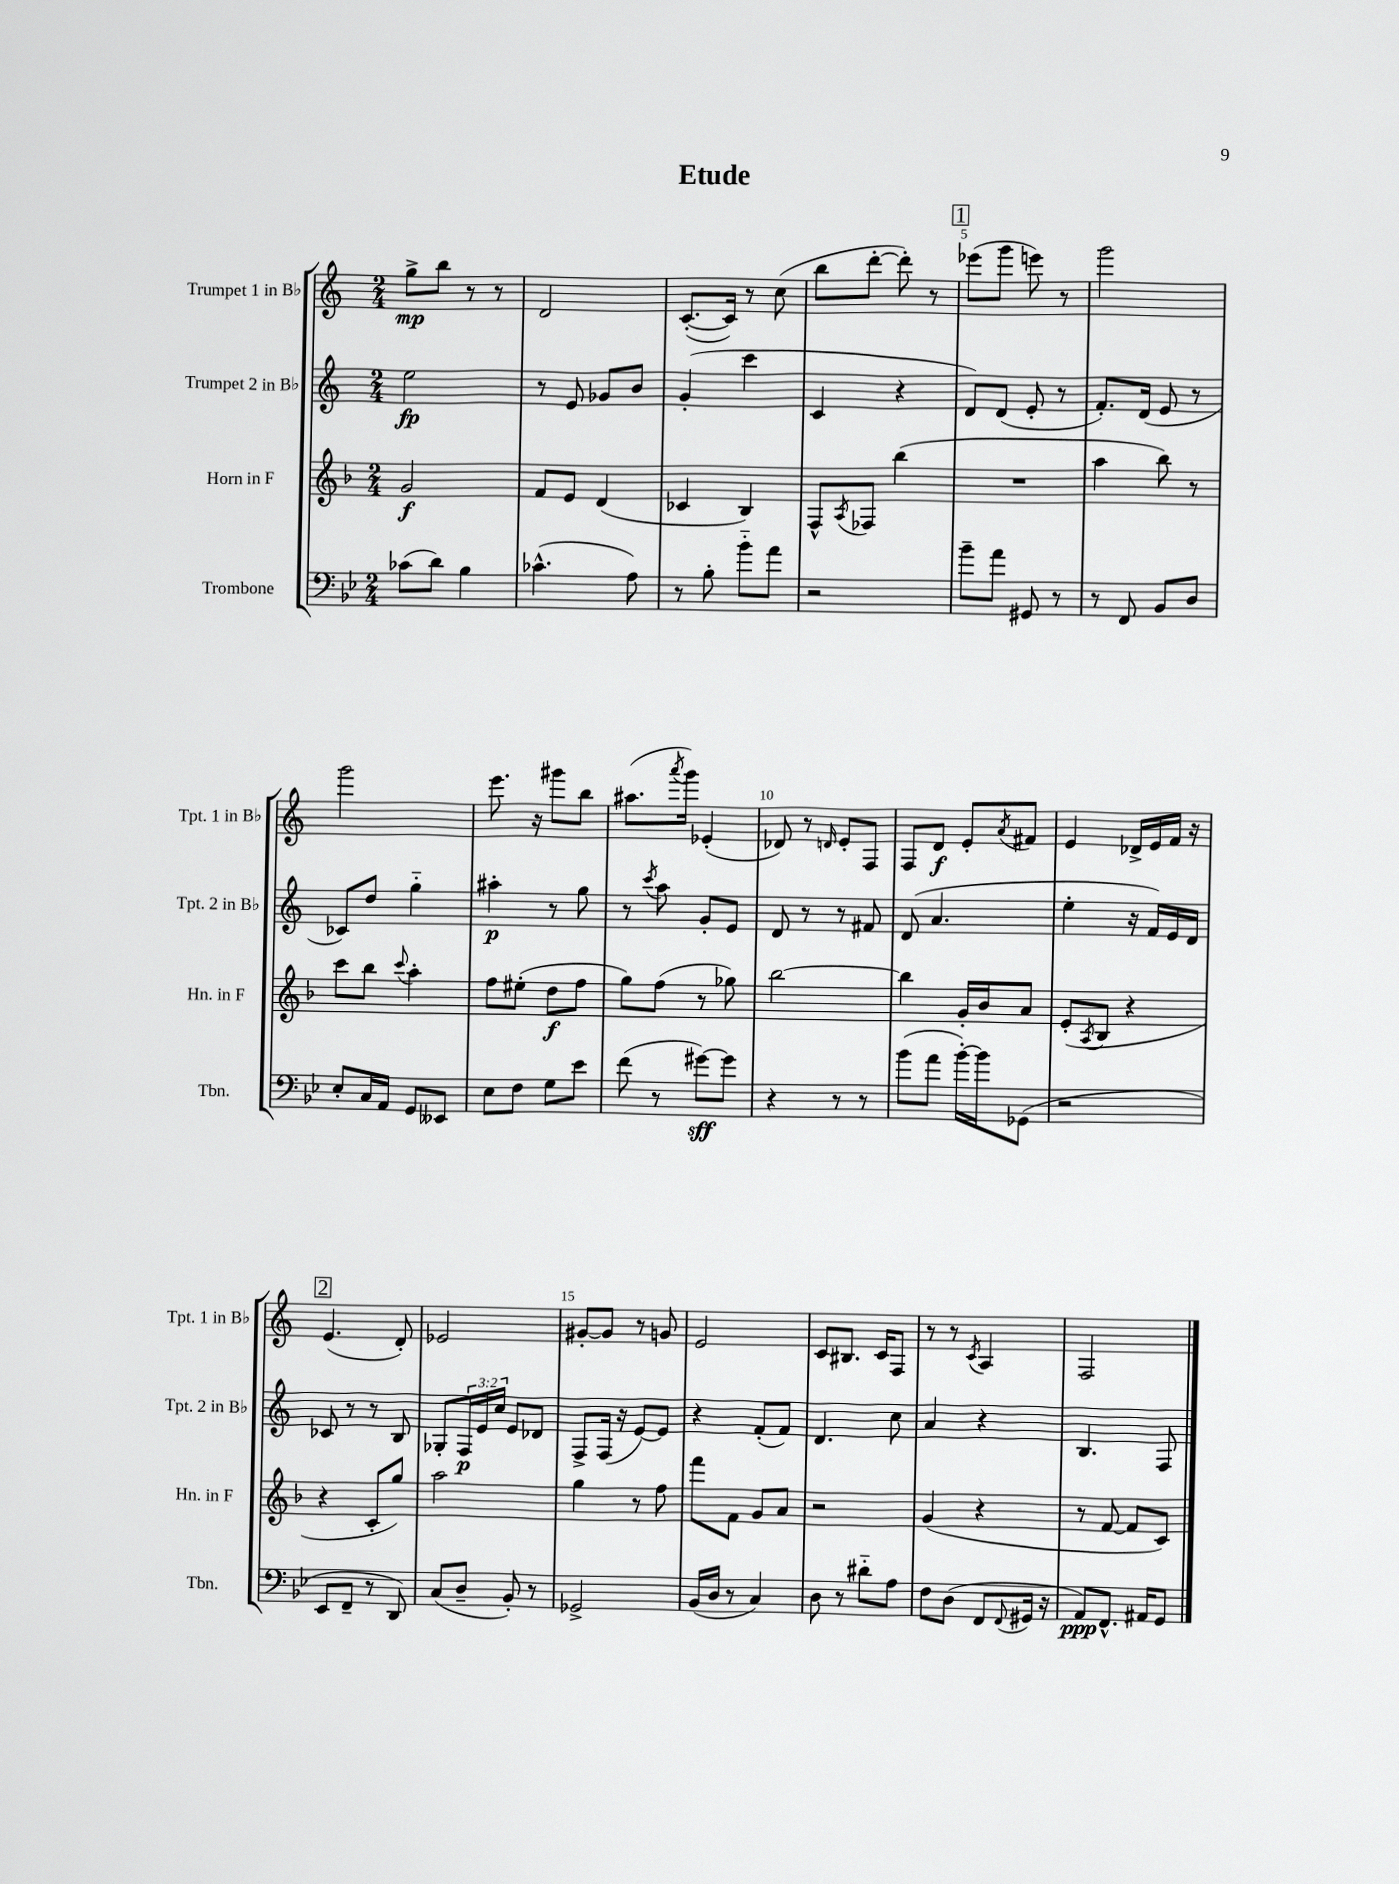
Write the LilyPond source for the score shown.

\header { title = "Etude" }
<<
\new StaffGroup <<
\new Staff = "s0" \with { instrumentName = "Trumpet 1 in Bb" shortInstrumentName = "Tpt. 1 in Bb" } {
    \clef treble \key c \major \numericTimeSignature \time 2/4
    g''8->\mp b''8 r8 r8 |
    d'2 |
    c'8.~-.( c'16) r8 c''8( |
    b''8 d'''8~-. d'''8-.) r8 |
    \mark \markup { \box "1" } ees'''8( g'''8 e'''8) r8 |
    g'''2 |
    g'''2 |
    e'''8. r16 gis'''8 b''8 |
    ais''8.( \acciaccatura { a'''8 } g'''16) ees'4-.( |
    des'8) r8 \grace { d'16 } e'8-. f8 |
    f8 d'8\f e'8-. \acciaccatura { a'8 } fis'8 |
    e'4 des'16-> e'16 f'16 r16 |
    \mark \markup { \box "2" } e'4.( d'8-.) |
    ees'2 |
    gis'8~-. gis'8 r8 g'8 |
    e'2 |
    c'8 bis8. c'16 f8 |
    r8 r8 \acciaccatura { c'8 } a4 |
    f2 \bar "|." |
}
\new Staff = "s1" \with { instrumentName = "Trumpet 2 in Bb" shortInstrumentName = "Tpt. 2 in Bb" } {
    \clef treble \key c \major \numericTimeSignature \time 2/4 \override Staff.TupletNumber.text = #tuplet-number::calc-fraction-text
    e''2\fp |
    r8 e'8 ges'8 b'8 |
    g'4-.( c'''4 |
    c'4 r4 |
    \mark \markup { \box "1" } d'8) d'8( e'8-. r8 |
    f'8.-.) d'16( e'8 r8 |
    ces'8) d''8 g''4-_ |
    ais''4-.\p r8 g''8 |
    r8 \acciaccatura { c'''8 } a''8 g'8-. e'8 |
    d'8 r8 r8 fis'8 |
    d'8( a'4. |
    e''4-. r16 f'16) e'16 d'16 |
    \mark \markup { \box "2" } ces'8 r8 r8 b8 |
    ges8-. \tuplet 3/2 { f16\p e'16 c''16 } e'8 des'8 |
    f8-> f16( r16 e'8~) e'8 |
    r4 f'8-.( f'8) |
    d'4. c''8 |
    a'4 r4 |
    b4. f8 \bar "|." |
}
\new Staff = "s2" \with { instrumentName = "Horn in F" shortInstrumentName = "Hn. in F" } {
    \clef treble \key f \major \numericTimeSignature \time 2/4
    g'2\f |
    f'8 e'8 d'4( |
    ces'4 bes4) |
    f8-^ \acciaccatura { a8 } fes8 bes''4( |
    \mark \markup { \box "1" } R2 |
    a''4 bes''8) r8 |
    c'''8 bes''8 \appoggiatura { c'''8 } a''4-. |
    f''8 eis''8-.( d''8\f f''8 |
    g''8) f''8( r8 ges''8) |
    bes''2~ |
    bes''4 g'16-. bes'16 a'8 |
    e'8-.( \acciaccatura { a8 } bes8 r4 |
    \mark \markup { \box "2" } r4 c'8-. g''8) |
    a''2 |
    g''4 r8 f''8 |
    f'''8 f'8 g'8 a'8 |
    r2 |
    g'4( r4 |
    r8 f'8~ f'8 c'8) \bar "|." |
}
\new Staff = "s3" \with { instrumentName = "Trombone" shortInstrumentName = "Tbn." } {
    \clef bass \key bes \major \numericTimeSignature \time 2/4
    ces'8( d'8) bes4 |
    ces'4.-^( a8) |
    r8 bes8-. bes'8-_ a'8 |
    r2 |
    \mark \markup { \box "1" } bes'8-- a'8 gis,8 r8 |
    r8 f,8 bes,8 d8 |
    ees8-. c16 a,16 g,8 eeses,8 |
    ees8 f8 g8 ees'8 |
    f'8( r8 gis'8~\sff) gis'8 |
    r4 r8 r8 |
    bes'8( a'8 bes'16~-.) bes'16 ges,8( |
    r2 |
    \mark \markup { \box "2" } ees,8 f,8-- r8 d,8) |
    c8( d8-- bes,8-.) r8 |
    ges,2-> |
    bes,16( d16 r8 c4) |
    d8 r8 dis'8-_ a8 |
    f8 d8( f,8 \appoggiatura { f,8 } gis,16 r16 |
    a,8\ppp) f,8.-^ ais,16 g,8 \bar "|." |
}
>>
>>
\layout { \context { \Score \override BarNumber.break-visibility = ##(#f #t #t) barNumberVisibility = #(every-nth-bar-number-visible 5) } }
